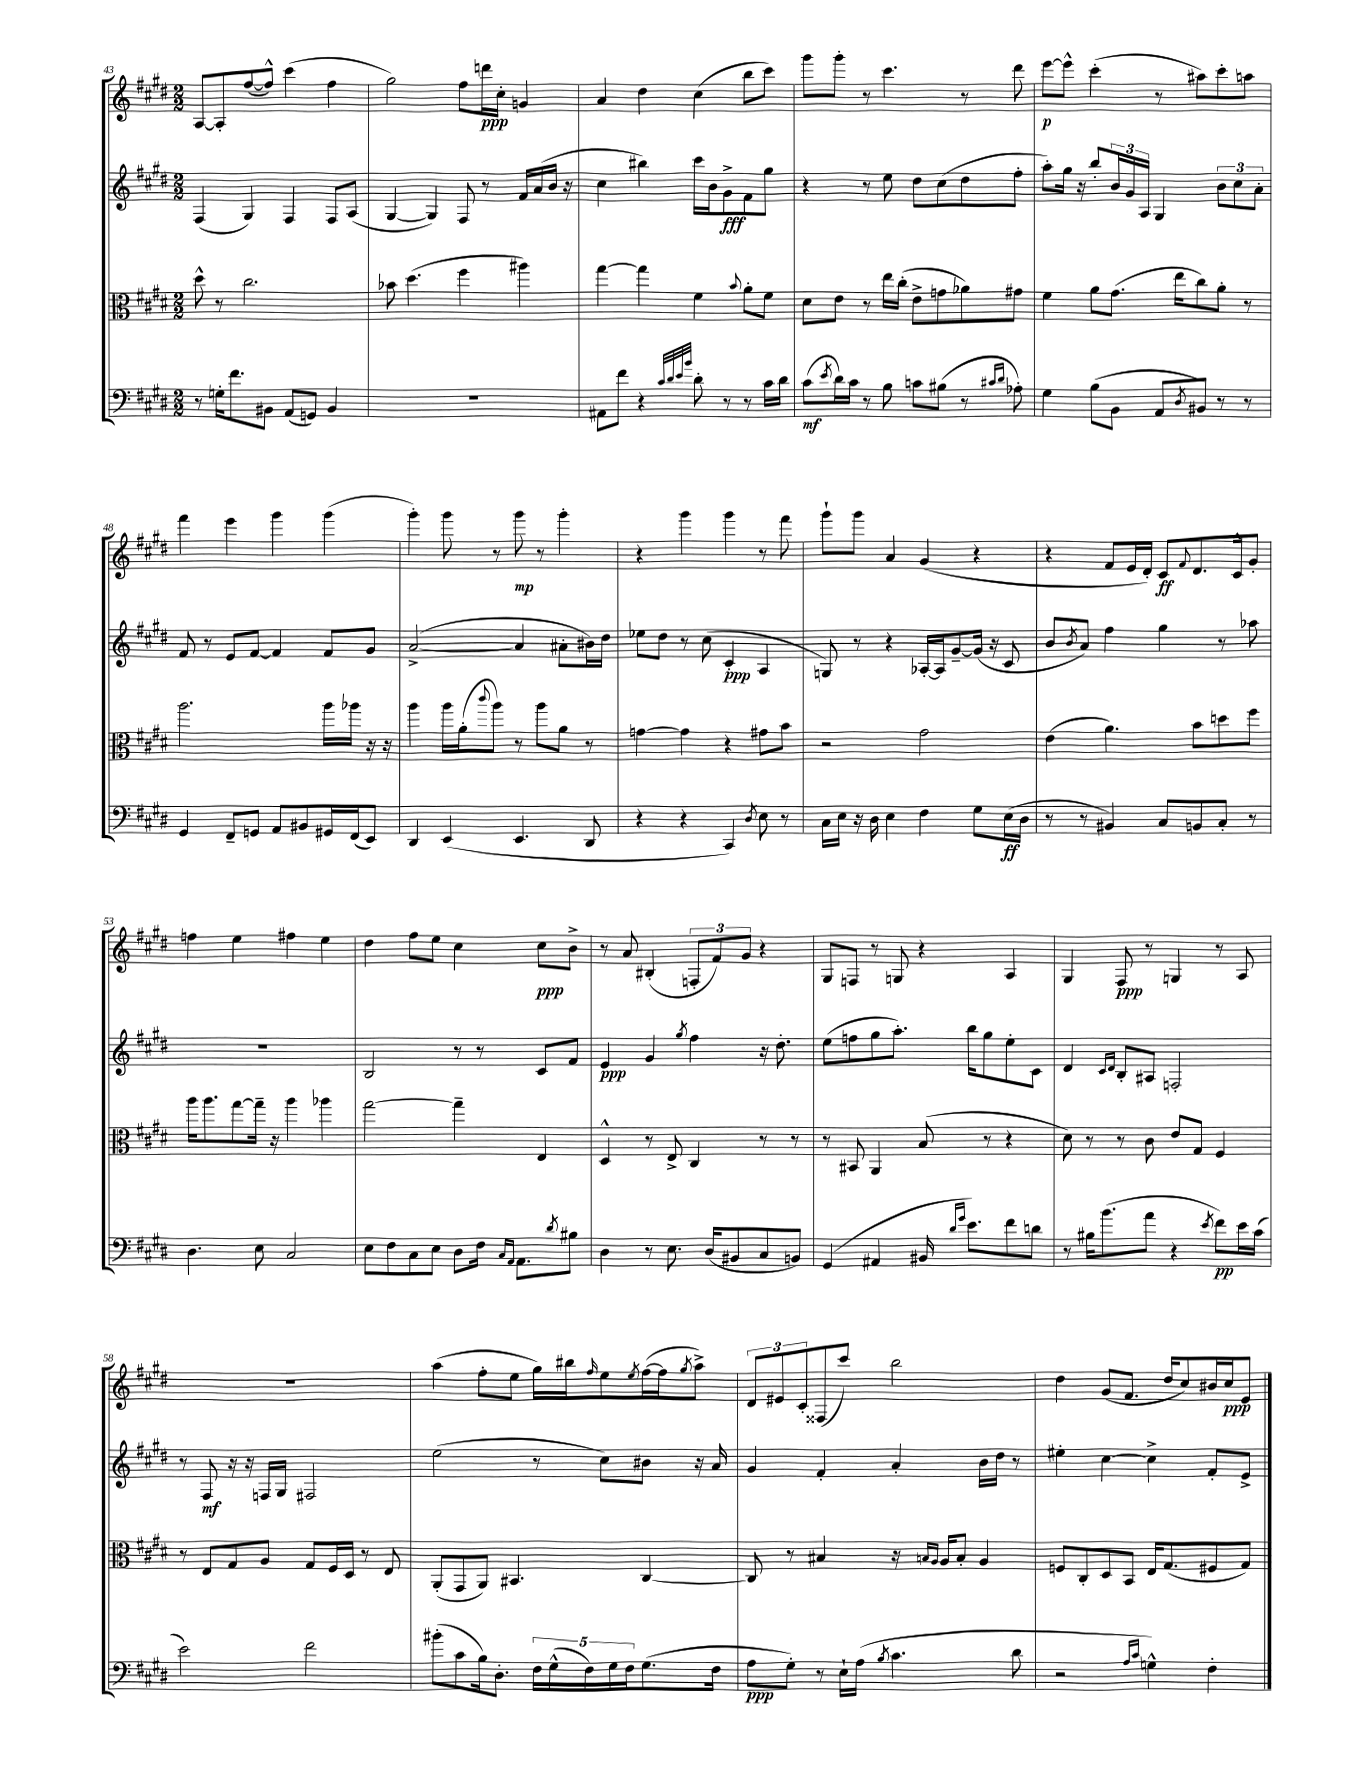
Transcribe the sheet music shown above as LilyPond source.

<<
\new StaffGroup <<
\new Staff = "s0" {
    \clef treble \key e \major \numericTimeSignature \time 2/2
    a8~ a8-. fis''8~( fis''8-^) cis'''4( fis''4 |
    gis''2) fis''8 d'''16\ppp cis''16-. g'4 |
    a'4 dis''4 cis''4( b''8 cis'''8) |
    gis'''8 gis'''8-. r8 cis'''4. r8 dis'''8 |
    e'''8~\p e'''8-^ cis'''4-.( r8 ais''8) cis'''8-. a''8 |
    fis'''4 e'''4 gis'''4 gis'''4( |
    gis'''4-.) gis'''8 r8 gis'''8\mp r8 gis'''4-. |
    r4 gis'''4 gis'''4 r8 fis'''8 |
    gis'''8-! gis'''8 a'4 gis'4( r4 |
    r4 fis'8 e'16 dis'16-.) cis'8\ff \appoggiatura { fis'8 } dis'8. cis'16-^ gis'8-. |
    f''4 e''4 fis''4 e''4 |
    dis''4 fis''8 e''8 cis''4 cis''8\ppp b'8-> |
    r8 a'8 bis4-.( \tuplet 3/2 { f8-. fis'8) gis'8 } r4 |
    gis8 f8 r8 g8 r4 a4 |
    gis4 fis8\ppp r8 g4 r8 a8 |
    R1 |
    a''4( fis''8-. e''8 gis''16) bis''16 \grace { fis''16 } e''8 \acciaccatura { e''8 } fis''16~( fis''16 \acciaccatura { gis''8 } a''8->) |
    \tuplet 3/2 { dis'8 eis'8 cis'8-. } fisis8( cis'''8) b''2 |
    dis''4 gis'8( fis'8. dis''16 cis''8) bis'16 cis''16\ppp e'8 \bar "|." |
}
\new Staff = "s1" {
    \clef treble \key e \major \numericTimeSignature \time 2/2
    fis4( gis4) fis4 fis8 a8( |
    gis4~ gis4) fis8 r8 fis'16 a'16( b'16 r16 |
    cis''4 bis''4) cis'''16 b'16 gis'8->\fff fis'8 gis''8 |
    r4 r8 e''8 dis''8 cis''8( dis''8 fis''8-. |
    a''8-.) gis''16 r16 b''8-. \tuplet 3/2 { b'16 gis'16 a16 } gis4 \tuplet 3/2 { b'8 cis''8 a'8-. } |
    fis'8 r8 e'8 fis'8~ fis'4 fis'8 gis'8 |
    a'2~->( a'4 ais'8-. bis'16) dis''16 |
    ees''8 dis''8 r8 cis''8( cis'4-.\ppp a4 |
    g8) r8 r4 aes16~-. aes16 gis'8~-- gis'16( r16 cis'8 |
    b'8 \acciaccatura { b'8 } a'8) fis''4 gis''4 r8 aes''8 |
    R1 |
    b2 r8 r8 cis'8 fis'8 |
    e'4\ppp gis'4 \acciaccatura { gis''8 } fis''4 r16 dis''8.-. |
    e''8( f''8 gis''8 a''8.-.) b''16 gis''8 e''8-. cis'8 |
    dis'4 \grace { cis'16 dis'16 } b8-. ais8 f2-. |
    r8 fis8\mf r16 r16 f16 gis16 fis2 |
    e''2( r8 cis''8) bis'8 r16 a'16 |
    gis'4 fis'4-. a'4-. b'16 dis''16 r8 |
    eis''4-. cis''4~ cis''4-> fis'8-. e'8-> \bar "|." |
}
\new Staff = "s2" {
    \clef alto \key e \major \numericTimeSignature \time 2/2
    dis''8-^ r8 cis''2. |
    bes'8 dis''4.( fis''4 ais''4) |
    gis''4~ gis''4 fis'4 \appoggiatura { b'8 } a'8-. fis'8 |
    dis'8 e'8 r8 e''16 cis''16-.( e'8-> g'8 aes'8) gis'8 |
    fis'4 a'8 gis'8.( e''16 cis''8) a'8-. r8 |
    a''2. a''16 aes''16 r16 r16 |
    a''4 a''16 a'16-.( \appoggiatura { cis'''8 } a''8) r8 a''8 a'8 r8 |
    g'4~ g'4 r4 gis'8 b'8 |
    r2 gis'2 |
    e'4( a'4.) b'8 d''8 fis''8 |
    a''16 a''8. gis''8~ gis''16-- r16 a''4 aes''4 |
    gis''2~ gis''4-- e4 |
    dis4-^ r8 e8-> cis4 r8 r8 |
    r8 bis,8 a,4 b8( r8 r4 |
    dis'8) r8 r8 cis'8 e'8 gis8 fis4 |
    r8 e8 gis8 a8 gis8 fis16 dis16 r8 e8 |
    a,8-.( gis,8 a,8) bis,4. cis4~ |
    cis8 r8 bis4 r16 \grace { b16 a16 } a16 b8-. a4 |
    f8 cis8-. dis8 b,8 e16 gis8.( fis8 gis8) \bar "|." |
}
\new Staff = "s3" {
    \clef bass \key e \major \numericTimeSignature \time 2/2
    r8 g16-. fis'8. bis,8 a,8( g,8) bis,4 |
    R1 |
    ais,8 fis'8 r4 \grace { cis'32 dis'32 e'32 b'32 } dis'8-. r8 r8 cis'16 dis'16 |
    cis'8\mf( \acciaccatura { e'8 } dis'16) cis'16 r8 b8 c'8 bis8( r8 \grace { cis'16 dis'16 } aes8-.) |
    gis4 b8( b,8 a,8 \acciaccatura { dis8 } bis,8) r8 r8 |
    gis,4 fis,8-- g,8 a,8 bis,8 gis,16 fis,16( e,8) |
    dis,4 e,4( e,4. dis,8 |
    r4 r4 cis,4) \acciaccatura { dis8 } e8 r8 |
    cis16 e16 r16 dis16 e4 fis4 gis8 e16\ff( dis16 |
    r8 r8 bis,4) cis8 b,8 cis8-. r8 |
    dis4. e8 cis2 |
    e8 fis8 cis8 e8 dis8 fis16 \grace { cis16 a,16 } a,8. \acciaccatura { dis'8 } bis8 |
    dis4 r8 e8. dis16( bis,8 cis8 b,8) |
    gis,4( ais,4 bis,16 \grace { dis'16 gis'16 } e'8.) fis'8 d'8 |
    r8 bis16 b'8.( a'8 r4 \acciaccatura { e'8 } fis'8\pp) e'16 cis'16( |
    e'2) fis'2 |
    bis'8-.( cis'8 b16) dis8.-. \tuplet 5/4 { fis16 gis16-^( fis16) gis16 fis16 } gis8.( fis16 |
    a8\ppp gis8-.) r8 e16-! a16( \acciaccatura { b8 } cis'4. dis'8 |
    r2 \grace { a16 cis'16 } g4-^) fis4-. \bar "|." |
}
>>
>>
\layout { \context { \Score currentBarNumber = #43 } }
